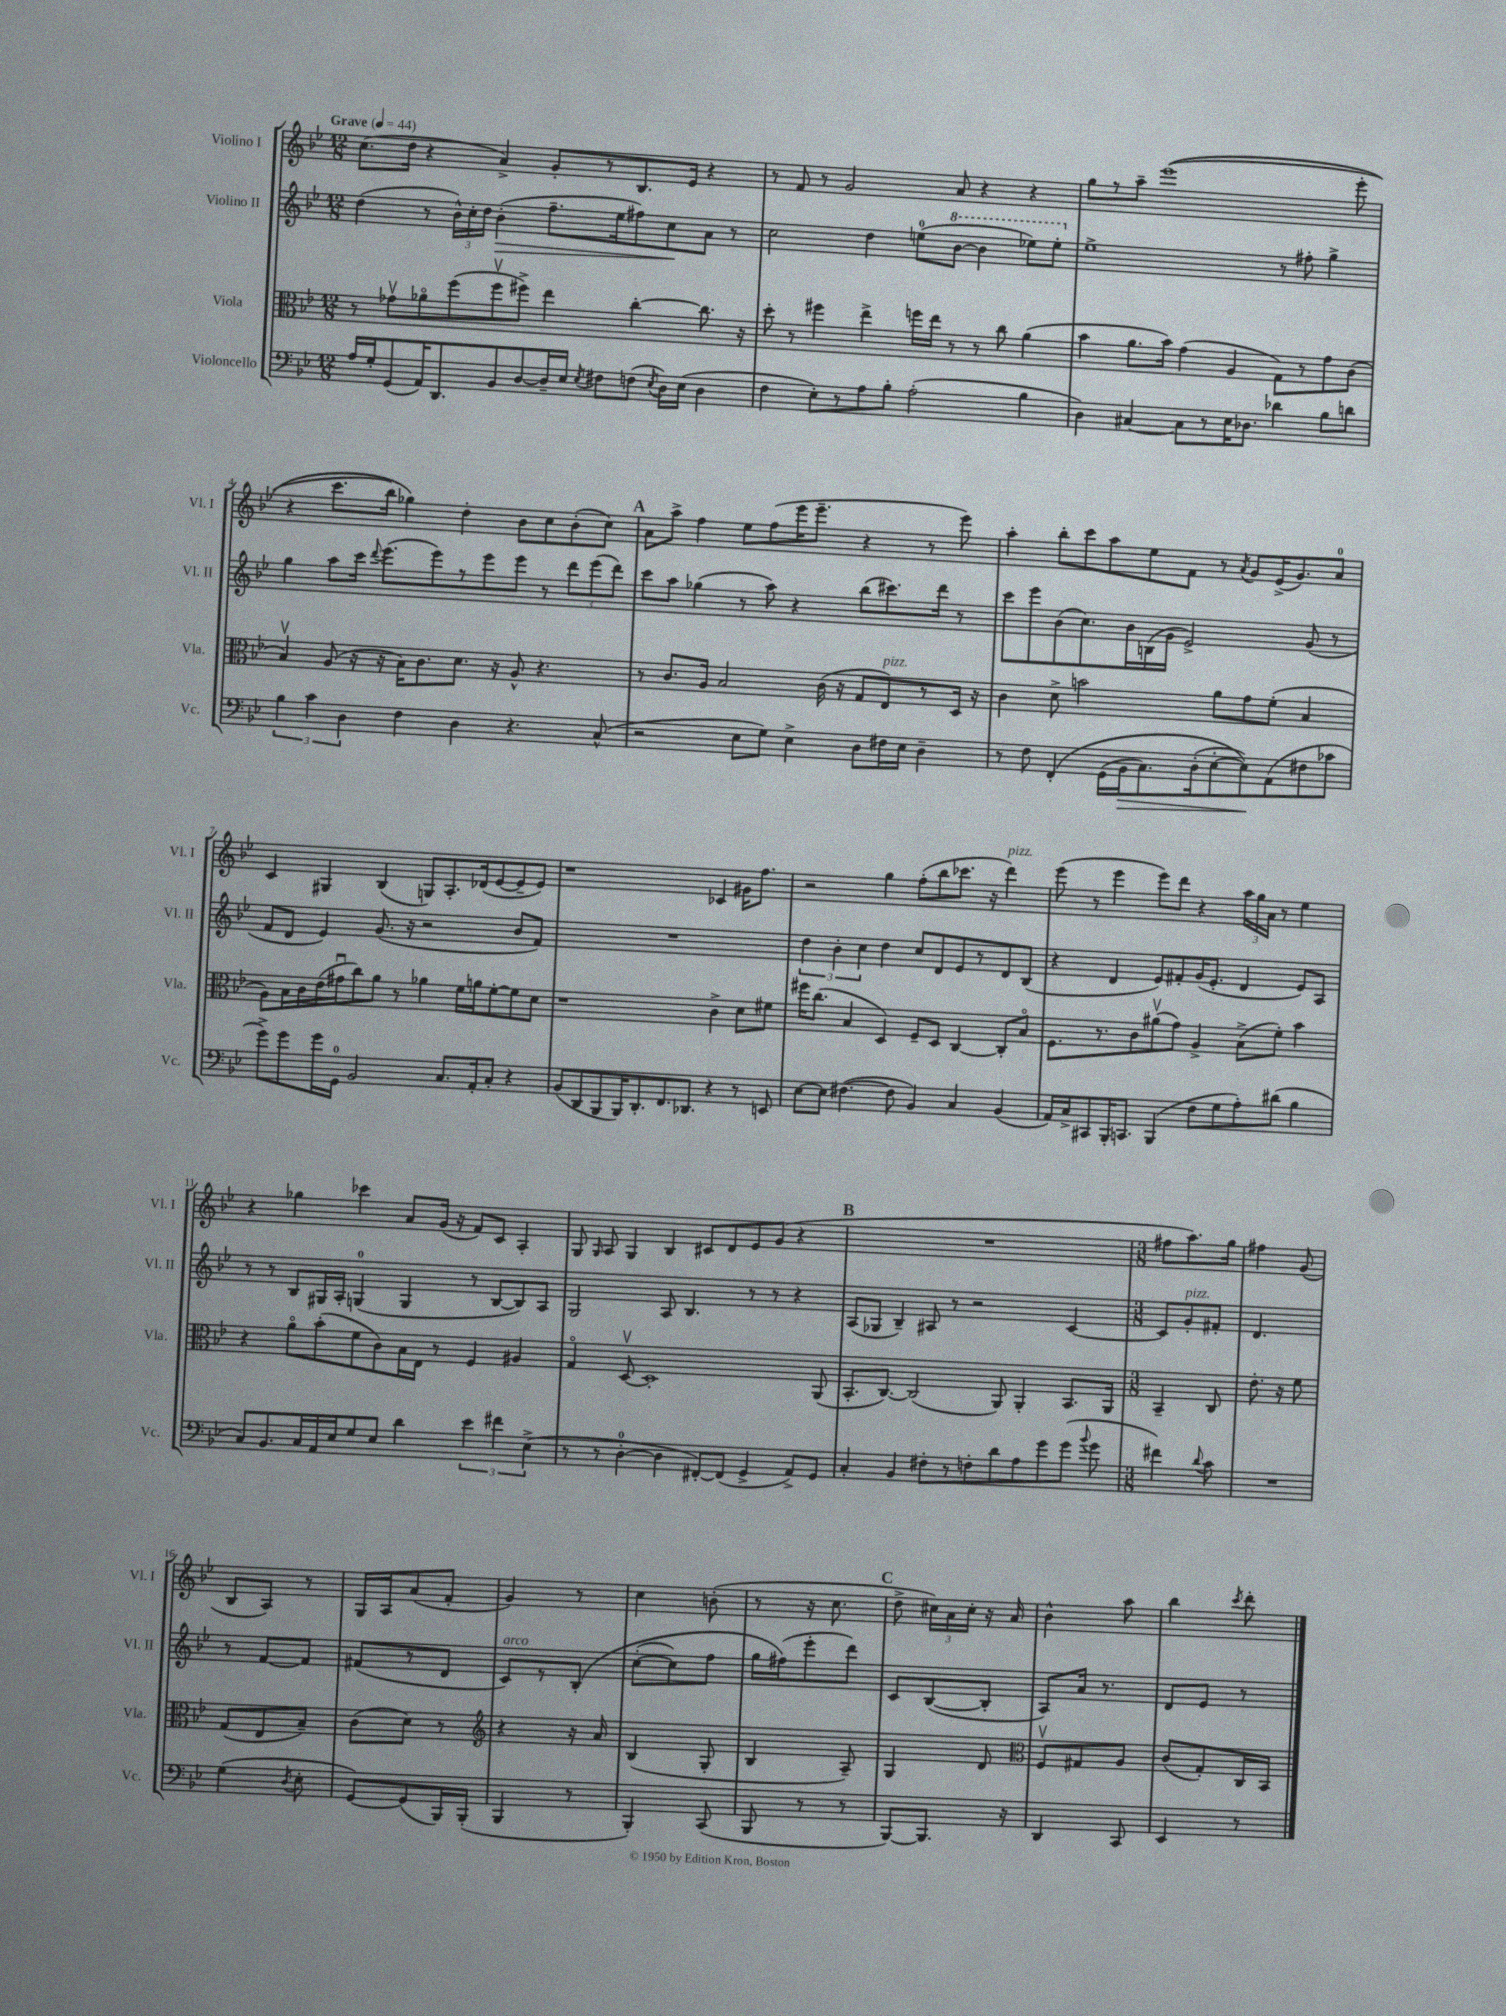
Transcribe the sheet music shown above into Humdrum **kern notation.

**kern	**kern	**kern	**kern
*staff4	*staff3	*staff2	*staff1
*clefF4	*clefC3	*clefG2	*clefG2
*k[b-e-]	*k[b-e-]	*k[b-e-]	*k[b-e-]
*M12/8	*M12/8	*M12/8	*M12/8
*MM44	*MM44	*MM44	*MM44
16A	8r	(4dd	(8.cc
16G'	.	.	.
(8GG	8g-v	.	.
.	.	.	16dd
16AA)	8a-o	8r	4r
8.DD	.	.	.
.	(8ff	24b-^^)	.
.	.	24cc'	.
.	.	24dd	.
8BB-	8ffv	(4b-'	4a^)
[8D	8ff#^)	.	.
16D~]	4ee-	8.ff~	8g'
16E-	.	.	.
8qE-	.	.	.
8F#	.	.	8r
.	.	16ee-	.
(8F	[4cc'	8ff#)	8.B-
8qE-	.	.	.
16D)	.	8cc	.
(16E-	.	.	16e-
4D	8.cc]	8a	4r
.	.	8r	.
.	16r	.	.
=	=	=	=
4F	8dd'	2cc	8r
.	8r	.	8f
8E-')	4ff#	.	8r
8r	.	.	2g
8A	4ee-^	4dd	.
8B-'	.	.	.
(2A'	16ff	(8ee	.
.	16ee-	.	.
.	8r	[8bb-	8a
.	8r	4bb-]	4r
.	8cc	.	.
4B-	(4a	8eee-)	4r
.	.	8eee-'	.
=	=	=	=
4D)	4b-	1ee-^	8gg
.	.	.	8r
[4C#	8.a	.	8aa~
.	.	.	&((1eee-
.	16b-)	.	.
8C#]	(4g	.	.
8r	.	.	.
16E-	4A	.	.
8.D-	.	.	.
4d-	8G)	8r	.
.	8r	8ff#'	.
8B-	8g	4gg^	.
8d	(8c	.	8eee-'
=	=	=	=
6B-	4B-v)	4gg	4r
6c	.	.	.
.	(8A	8aa	8.ccc
6D	.	.	.
.	16r	16ccc	.
.	.	8qqddd	.
.	16r	(8.eee-	16bb-)
4F	16B-)	.	4gg-&)
.	8.c	.	.
.	.	8eee-)	.
4D	8.d	8r	4dd'
.	.	8eee-	.
.	16r	.	.
4.r	8A^^	8eee-	8b-
.	4.r	8r	8cc
.	.	12ddd	(8b-'
.	.	(12eee-	.
(8C^^	.	.	8cc)
.	.	12ddd)	.
=	=	=	=
2r	8r	8ccc	8a
.	8.c	8aa	8aa^
.	.	(4gg-	4ff
.	16A	.	.
.	2B-	.	.
8E-	.	8r	8ee-
8G)	.	8aa)	(8ff
4E-^	.	4r	16eee-
.	.	.	8.eee-~
.	(16c	.	.
.	16r	.	.
8D	8G	(8bb-	4r
16F#	8E-)	8.ccc#)	.
16E-	.	.	.
4D~	8r	.	8r
.	.	16ddd	.
.	16D	8r	8eee-)
.	16r	.	.
=	=	=	=
8r	4c	8ccc	4aa'
8F	.	8eee-	.
&(4FF'	8d^	(8b-	8bb-'
.	2b	8.cc)	8ccc
(16GG	.	.	8aa
16BB-	.	16b-	.
8.C)	.	(16B	8ee-
.	.	16g	.
.	.	2e-^)	8f
(16D'	.	.	.
[8E-'	8a	.	8r
.	.	.	8qa
8E-])&)	8g	.	8g
(8AA	(8f'	.	(16e-^
.	.	.	8.g)
8F#	4B-	(8g	.
8c-	.	8r	8a
=	=	=	=
8g^)	8A)	8f	4c
8g	16B-	8d	.
.	16c	.	.
16g	(16e-	4e-)	4G#
16GG	16g#u	.	.
2BB-	8cc)	.	.
.	8a	(8.g	(4B-
.	8r	.	.
.	.	16r	.
.	4a-	2r	8G)
8.C	.	.	8.A'
.	16f	.	.
16AA'	16a	.	(16d-
8C'	[8f'	.	[8e-
4r	8f]	8b-	8e-~]
.	8d	8f)	8e-)
=	=	=	=
(8BB-	1r	1.r	1r
8DD	.	.	.
8BBB-	.	.	.
16BBB-)	.	.	.
8.DD'	.	.	.
8.FF	.	.	.
8.DD-	.	.	.
4r	4c^	.	4c-
8r	8d	.	16g#
.	.	.	8.ff
8EE	8f#	.	.
=	=	=	=
[8E-	16ff#	6dd	2r
.	(8.cc	.	.
8E-]	.	.	.
.	.	6b-'	.
([4.F#	4B-	.	.
.	.	6cc	.
.	4D)	4dd	4gg
8F#]	.	.	.
4BB-)	8F~	8cc	(8ff'
.	8D	8d	8bb-
4C	[4C	8e-	8.ccc-
.	.	8r	.
.	.	.	16r
(4BB-	8C']	8d	4ddd)
.	8B-o	(8B-	.
=	=	=	=
16AA)	8.F	4r	(8eee-
16C^	.	.	.
8CC#	.	.	8r
.	8.r	.	.
16BBB-'	.	4d	4eee-
8.CC	.	.	.
.	8c	.	.
(4BBB-	(8a#v	8e-)	8eee-)
.	8g)	8f#'	8ddd
8F	4A^	(16g	4r
.	.	8.e-'	.
8G	.	.	.
8A')	(8B-^	4d	24aa
.	.	.	24gg
.	.	.	24a
(8d#	8f')	.	8r
4B-	4b-	8e-)	4ee-
.	.	8A	.
=	=	=	=
8C)	4r	8r	4r
8.BB-	.	8r	.
.	8ao	8B-	4gg-
16C	.	.	.
16AA	(8b-'	16G#	.
16E-	.	16A'	.
8G	8f	(4G	4ccc-
8E-	8c)	.	.
4d	16B-	4G	8a
.	16E-	.	.
.	8r	.	(16g
.	.	.	16r
6e-	4F	8r	8f)
.	.	[8B-	8c
6f#	.	.	.
.	4A#	8B-])	4A'
(6E-^	.	.	.
.	.	8A	.
=	=	=	=
8r	4Go	2G	8G
.	.	.	16qqG
8r	.	.	8A
[4D'	[8Dv	.	4G
.	1D']	.	.
4D]	.	8A	4B-
.	.	4.B-	.
[8FF#')	.	.	8c#
(8FF#]	.	.	8d
4GG^	.	8r	8e-
.	.	8r	(8g
8AA^)	.	4r	4r
8GG	(8AA	.	.
=	=	=	=
4C'	8.BB-'	(8A	1.r
.	.	8G-	.
.	[8.C)	.	.
4BB-	.	4B-~)	.
.	(2C]	.	.
8F#'	.	8A#	.
8r	.	8r	.
8F'	.	2r	.
8d	8AA)	.	.
8A	4AA'	.	.
8g	.	.	.
(8g	8.BB-	[4c	.
8qqb-	.	.	.
8g	.	.	.
.	16AA	.	.
=	=	=	=
*M3/8	*M3/8	*M3/8	*M3/8
4f#)	4BB-~	8c]	8ff#
.	.	8g'	8.aa)
8qqd	.	.	.
8c	8C	8f#'	.
.	.	.	16gg
=	=	=	=
4.r	8.e-'	4.d	4ff#
.	16r	.	.
.	8f	.	(8g
=	=	=	=
(4G	(8G	8r	8B-
.	8E-	[8f	8A)
8qD	.	.	.
8E-'	8B-~)	8f]	8r
=	=	=	=
[8GG)	(8c	(8f#	16G
.	.	.	16A
(8GG]	8d)	8r	(8a
16BBB-)	8r	8d	8f'
(16BBB-'	.	.	.
=	=	=	=
*	*clefG2	*	*
4BBB-	4r	8c)	4g)
.	.	8r	.
8r	16r	&(8B-'	8r
.	16a	.	.
=	=	=	=
4BBB-')	(4B-	([8cc'	4cc
.	.	8cc])	.
(8CC	8G'	8ff	(8b'
=	=	=	=
8BBB-	4B-	16gg	8r
.	.	(16ff#&)	.
8r	.	8eee-'	16r
.	.	.	8.cc
8r	8A~)	8ddd)	.
=	=	=	=
[8BBB-)	4G	8c	8dd^
8.BBB-]	.	([8B-	24cc#)
.	.	.	24a
.	.	.	24cc#'
.	8d	8B-']	16r
16r	.	.	16a
=	=	=	=
*	*clefC3	*	*
4DD	8Fv	8A)	4b-^^
.	8G#	16a	.
.	.	8.r	.
8CC	8A	.	8aa
=	=	=	=
4EE-	(8c	8d	4bb-
.	8G')	8e-	.
.	.	.	8qccc
8r	16C	8r	8ddd'
.	16BB-	.	.
==	==	==	==
*-	*-	*-	*-
